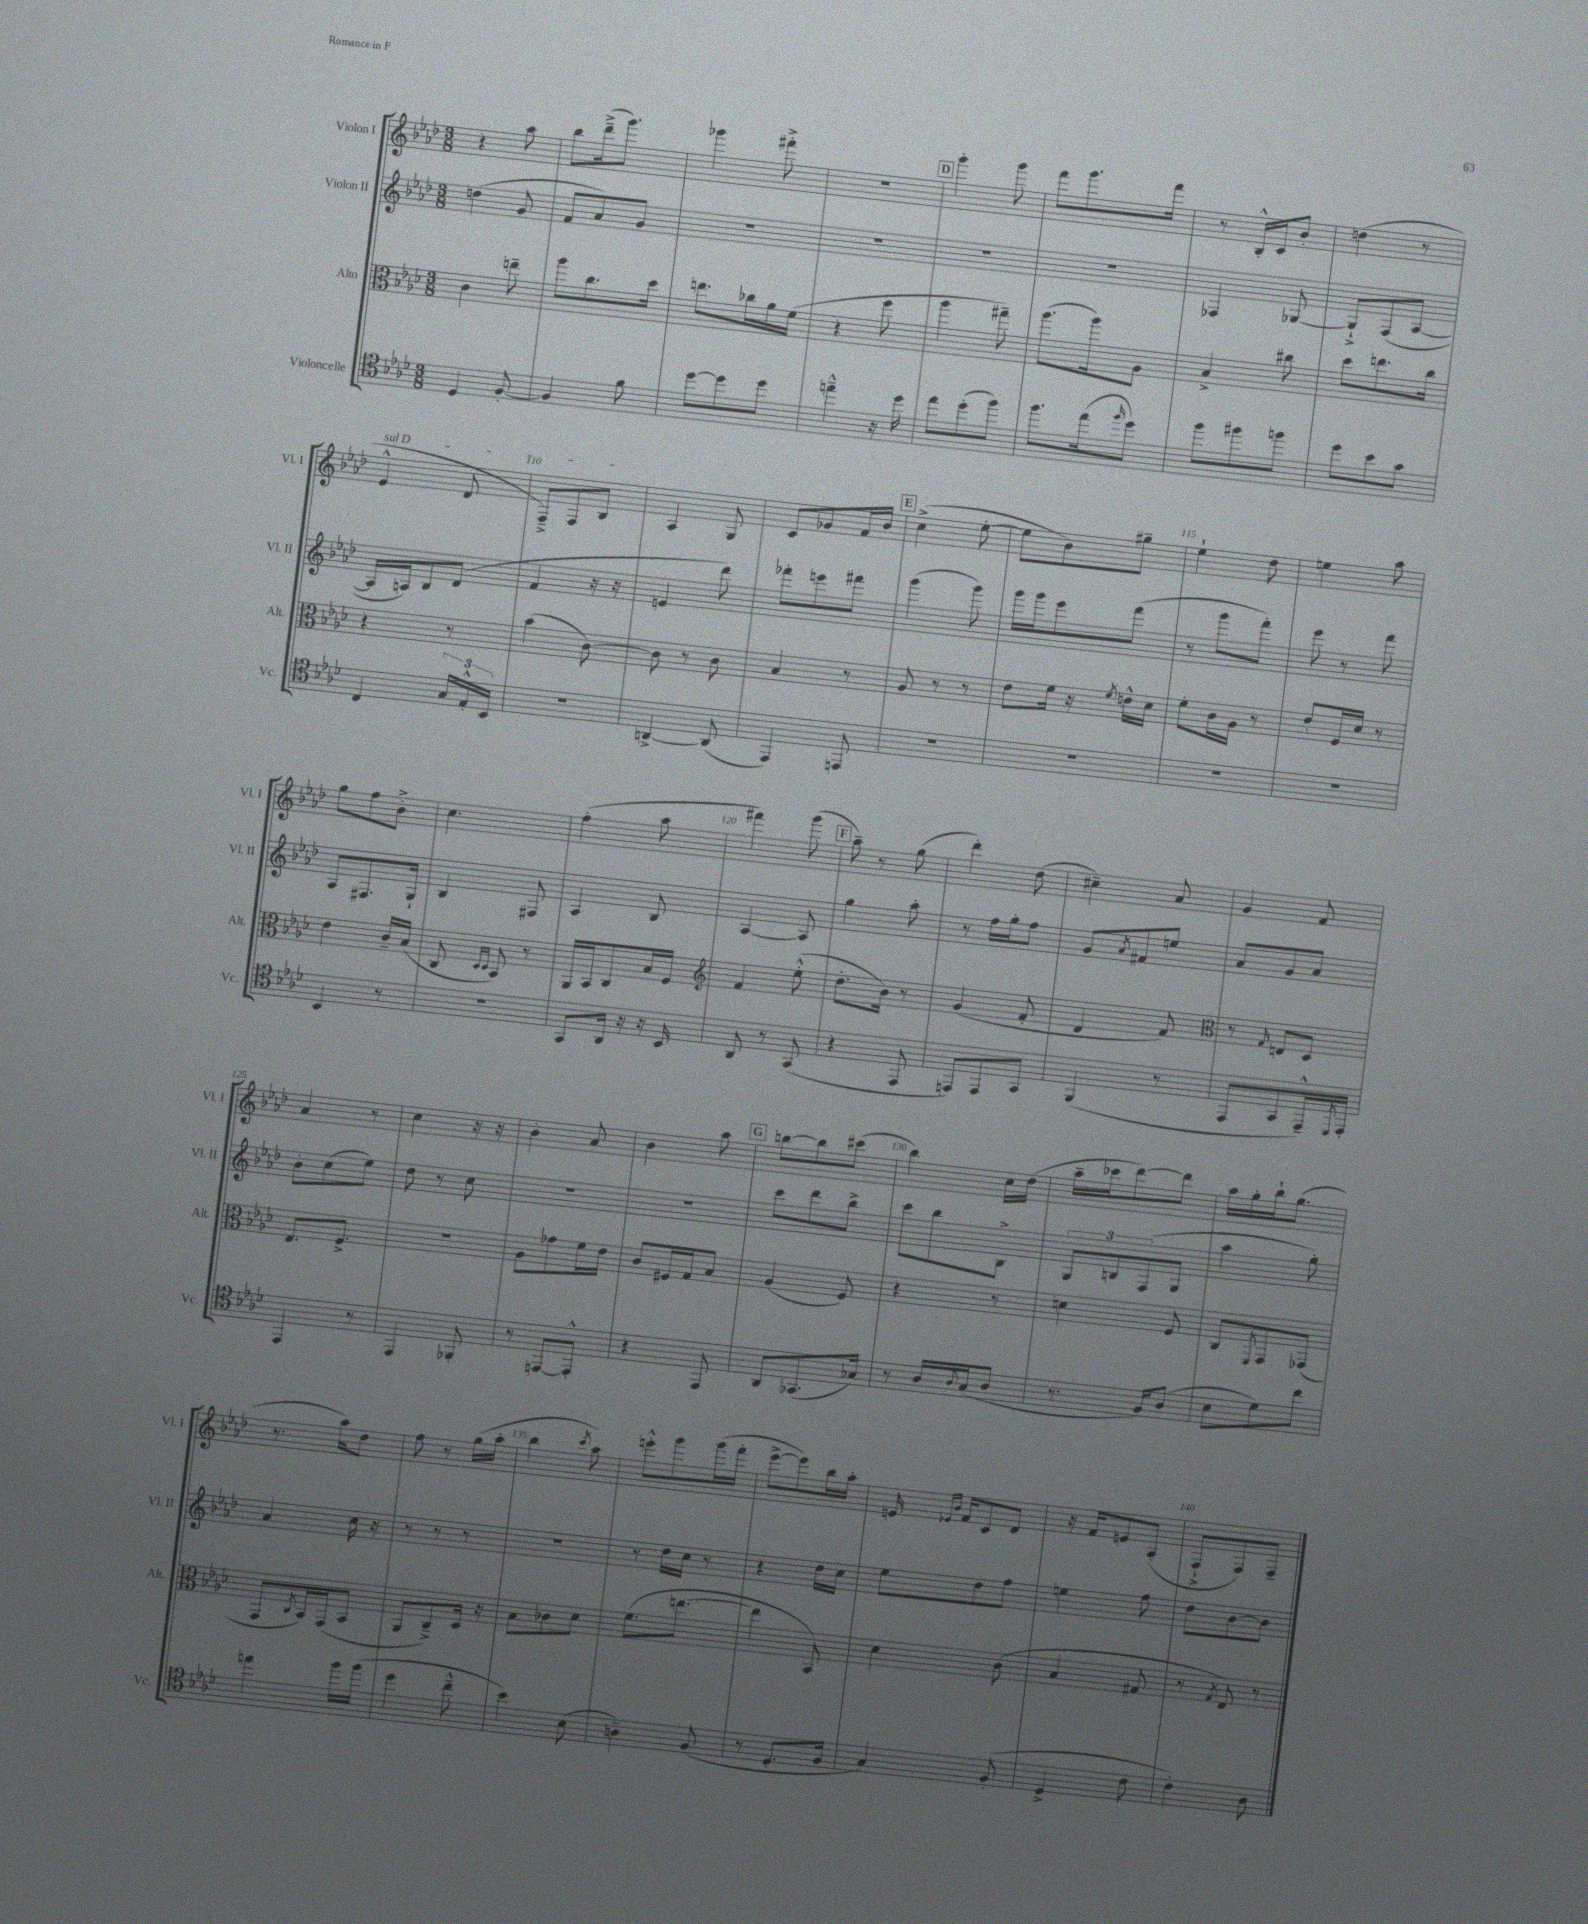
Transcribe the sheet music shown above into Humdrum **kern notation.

**kern	**kern	**kern	**kern
*staff4	*staff3	*staff2	*staff1
*clefC4	*clefC3	*clefG2	*clefG2
*k[b-e-a-d-]	*k[b-e-a-d-]	*k[b-e-a-d-]	*k[b-e-a-d-]
*M3/8	*M3/8	*M3/8	*M3/8
4D-	4c	(4dd	4r
[8F'	8ee~	8g	8aa-
=	=	=	=
4F]	8aa-	8f	8bb-
.	8.cc	8a-)	(16ddd-~^
.	.	.	8.ggg)
8f	.	8g	.
.	16dd-	.	.
=	=	=	=
[8dd-	8.ee	4.r	4ggg-
8dd-]	.	.	.
.	16cc-	.	.
8dd-	16a-	.	8fff#'^
.	(16f	.	.
=	=	=	=
4ee~^^	4r	4.r	4.r
16r	8ff	.	.
16dd-	.	.	.
=	=	=	=
8ee-	4aa-	4.r	4ggg'
(8dd-'	.	.	.
8ff)	8gg#~)	.	8ggg
=	=	=	=
8.ff	(8.aa-	4.r	8fff
.	.	.	8.ggg
(16ee-	16aa-)	.	.
16qqff	.	.	.
8dd-)	8A-	.	.
.	.	.	16fff
=	=	=	=
8ff	4B-^	4F-	8r
8ff#	.	.	16B-'^^
.	.	.	16c
8ff	8cc#	[8G-	8b-'
=	=	=	=
8dd-	8dd-	8G-`^]	(4dd
8b-	8.ee	(8F	.
8g	.	[8A-	8r
.	16cc	.	.
=	=	=	=
4C	4r	16A-]	4e-^^
.	.	16A)	.
.	.	8B-	.
24G	8r	(8d-	8d-
24E-'^^	.	.	.
24BB-	.	.	.
=	=	=	=
4.r	(4b-	4f	8F~^)
.	.	.	8F
.	[8c)	16r	8B-
.	.	16r	.
=	=	=	=
[4AA^	8c]	4e	4A-
.	8r	.	.
(8AA]	8c	8ddd-)	8G
=	=	=	=
4EE-)	4B-	8fff-'	8c
.	.	8eee	8g-
8EE	8r	8fff#	16f
.	.	.	16b-
=	=	=	=
4.r	8A-	(4ggg	(4cc^
.	8r	.	.
.	8r	8ggg)	[8ee-'
=	=	=	=
4.r	8e-	16ggg	8ee-]
.	.	16ggg	.
.	16f	8eee-	8b-)
.	16r	.	.
.	8qf	.	.
.	16e^^	(8fff	8gg#~
.	16d-	.	.
=	=	=	=
4.r	8f'	8r	4ee-`
.	16c	8ggg	.
.	16A-	.	.
.	8r	8fff')	8dd-
=	=	=	=
4.r	8e-'	8eee-	4ee
.	16F	8r	.
.	16d-	.	.
.	8r	8fff	8aa-
=	=	=	=
4BB-	4e-	8A-	8gg
.	.	8.F#	8ff
8r	16c~	.	8b-'^
.	(16B-	16G`	.
=	=	=	=
4.r	8C	4B-	4.cc
.	16qqD-	.	.
.	16qqD-	.	.
.	8BB-)	.	.
.	8r	8F#	.
=	=	=	=
8GG	16AA-	4A-	(4ff'
.	16BB-	.	.
16AA-	8C	.	.
16r	.	.	.
16r	16B-	8B-	8aa-
16BB-	16F	.	.
=	=	=	=
*	*clefG2	*	*
8AA-	4f	[4A-	4fff#)
8r	.	.	.
(8GG	(8ee-'^^	8A-]	(8ggg
=	=	=	=
4r	8.dd-'	4gg	8aa-~)
.	.	.	8r
.	16b-)	.	.
8EE-	8r	8aa-'	(8gg
=	=	=	=
8EE)	(4g	8r	4ddd-')
8EE	.	16ff	.
.	.	16gg'	.
8GG	8f'	8ff	(8dd-
=	=	=	=
(4FF	4d-	8g	4cc#~)
.	.	8qa-	.
.	.	8f#	.
8r	8f)	8ee	8a-
=	=	=	=
*	*clefC3	*	*
8EE-	8r	8a-	4g
.	16qqG	.	.
8GG	8E	8g	.
16EE-~^^)	8D-	8a-	8f
8qDD-	.	.	.
16EE-'	.	.	.
=	=	=	=
4EE-	8.E-	8b-'	4a-
.	.	(8cc	.
.	8.F^	.	.
8r	.	8ee-)	8r
=	=	=	=
4EE-	4.r	8dd-	4cc
.	.	8r	.
8FF-'	.	8cc	16r
.	.	.	16r
=	=	=	=
8r	8A-	4.r	4b-'
[8EE	8g-	.	.
8EE'^^]	16f	.	8a-
.	16e-	.	.
=	=	=	=
4r	8c	4.r	4b-
.	16F#	.	.
.	16G	.	.
8EE-	8B-	.	8aa-
=	=	=	=
8AA-	(4A-	8ccc	[8bb
(8.GG-	.	8ddd-	8bb]
.	8F)	8bb-^	(8ccc#
16G-)	.	.	.
=	=	=	=
8r	4r	8ccc	4bb-)
16A-	.	8bb-	.
8qqA-	.	.	.
(16G	.	.	.
8A-	8r	8B-^	16cc
.	.	.	(16dd-
=	=	=	=
8.r	4d	12G	16aa-~
.	.	.	16ccc-
.	.	12B	.
.	.	.	[8ddd-)
.	.	(12F	.
16F)	.	.	.
(8A-	8F	8G	8ddd-]
=	=	=	=
8B-	8C	4aa-	16aa-
.	.	.	16gg'
.	8qFF	.	.
8d-)	8GG	.	16bb-`
.	.	.	(8.gg
8cc	(8GG-	8gg')	.
=	=	=	=
4ee	8GG	4a-	8.r
.	8qC	.	.
.	16BB-)	.	.
.	(16GG	.	16aa-)
16ff	8BB-	16cc	8dd-
(16ff	.	16r	.
=	=	=	=
4dd-	8AA-	8r	8ff
.	8C~^)	8r	8r
8cc~^^	16D-	8r	(16gg
.	16r	.	16aa-'
=	=	=	=
4b-)	8B-	4.r	4bb-
.	8c-	.	.
.	.	.	8qccc
(8B-	8d-	.	8aa-)
=	=	=	=
4A~)	(8.f	8r	8eee'^^
.	.	16dd-	8ggg
.	[8.ee	16cc	.
(8F	.	8r	(16ggg
.	.	.	16fff'
=	=	=	=
8r	4ee]	4r	[8eee-^
8.D-'	.	.	8eee-])
.	8BB-)	16dd-	16bb-
16F	.	16cc	16aa-'
=	=	=	=
4G)	4d-	8ee-	16e
.	.	.	16qqe-
.	.	.	16qqb-
.	.	.	16f
.	.	8dd-	8c
(8F'	(8c	8ff	8d-
=	=	=	=
4D-^	4B-	4ee	16r
.	.	.	16f
.	.	.	8e
8c	8G#	8ff	(8A-'
=	=	=	=
4c')	8r	8dd-	8F`^
.	8qG	.	.
.	8E-)	[8b-	8F)
8A-	8r	8b-]	8F~
==	==	==	==
*-	*-	*-	*-
